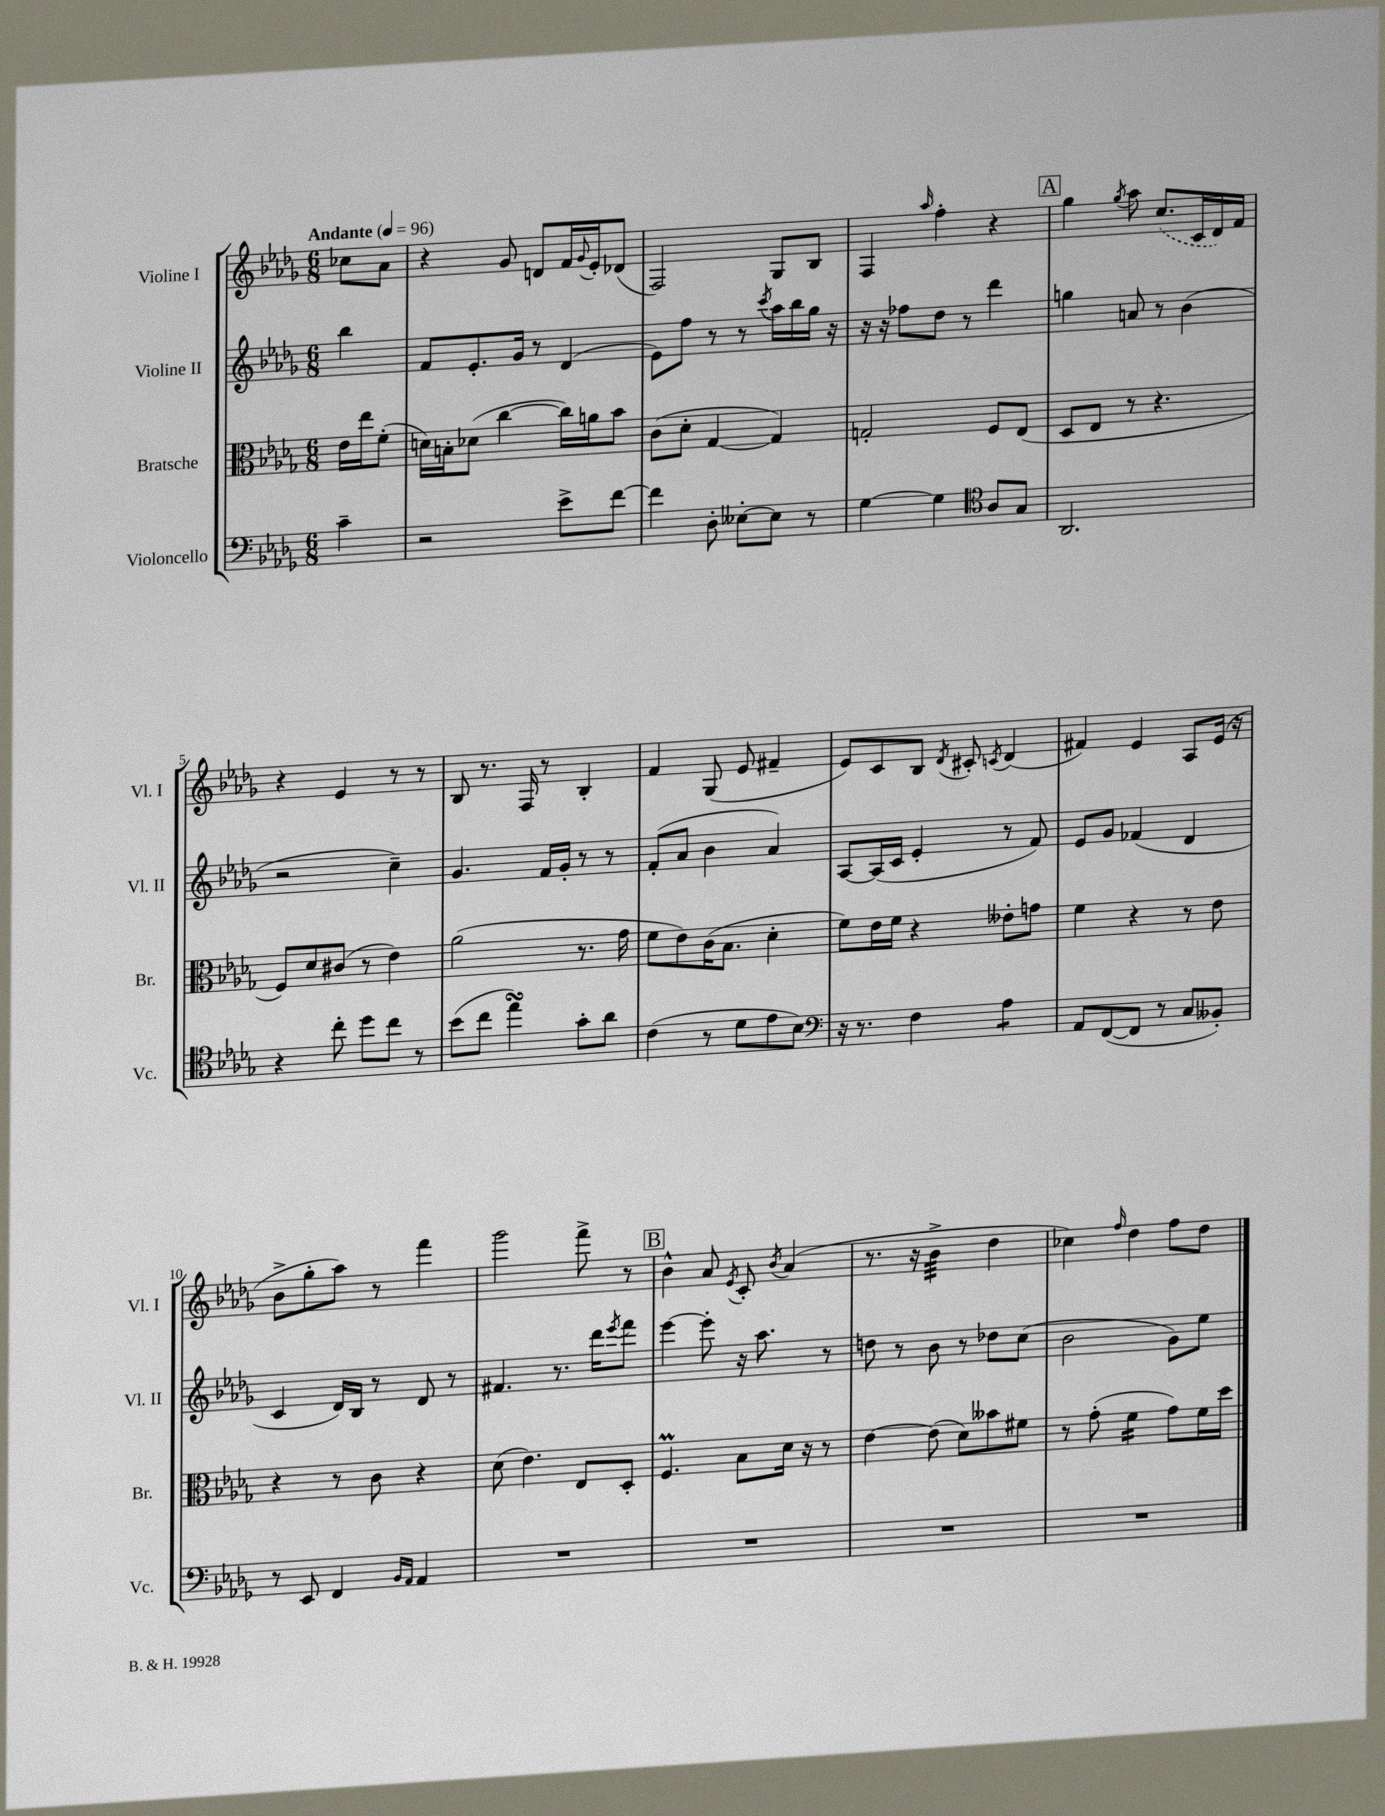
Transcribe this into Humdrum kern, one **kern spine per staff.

**kern	**kern	**kern	**kern
*staff4	*staff3	*staff2	*staff1
*clefF4	*clefC3	*clefG2	*clefG2
*k[b-e-a-d-g-]	*k[b-e-a-d-g-]	*k[b-e-a-d-g-]	*k[b-e-a-d-g-]
*M6/8	*M6/8	*M6/8	*M6/8
*MM96	*MM96	*MM96	*MM96
4c~	16e-	4bb-	8cc-
.	16ee-	.	.
.	(8f'	.	8a-
=	=	=	=
2r	16d)	8f	4r
.	16B'	.	.
.	(8d-	8.e-'	.
.	[4cc	.	8g-
.	.	16g-	.
.	.	8r	8d
8e-^	16cc])	(4d-	16f
.	.	.	8qqg-
.	16a	.	16e-'
[8f	8b-	.	(8d-
=	=	=	=
4f]	(8c	8e-)	2F)
.	8d-'	8ff	.
8D-'	[4G-	8r	.
[8E--'	.	8r	.
.	.	8qccc	.
8E--]	4G-])	16aa-	8G-
.	.	16bb-	.
8r	.	16gg-	8B-
.	.	16r	.
=	=	=	=
[4G-	2G'	16r	4F
.	.	16r	.
.	.	8ff-	.
.	.	.	16qqaa-
4G-]	.	8dd-	4ff'
.	.	8r	.
*clefC4	*	*	*
8A-	8F	4ddd-	4r
8G-	(8E-	.	.
=	=	=	=
2.AA-	8D-	4gg	4gg-
.	8E-	.	.
.	.	.	8qgg-
.	8r	8a	8aa-
.	4.r	8r	(8.cc
.	.	(4b-	.
.	.	.	16c
.	.	.	16d-)
.	.	.	16f
=	=	=	=
4r	8F)	2r	4r
.	8d-	.	.
8cc'	(8c#	.	4e-
8dd-	8r	.	.
8cc	4e-)	4cc~)	8r
8r	.	.	8r
=	=	=	=
(8b-	(2a-	4.g-	8B-
8cc	.	.	8.r
4ee-)	.	.	.
.	.	.	16F
.	.	16f	8r
.	.	16g-'	.
8g-'	8.r	8r	4B-'
8a-	.	8r	.
.	16g-	.	.
=	=	=	=
(4c	8f	(8f'	4f
.	8e-)	8a-	.
8r	(16c	4b-	(8G-
.	8.B-	.	.
8d-	.	.	8e-
8e-	4d-'	4a-)	4f#~
8B-)	.	.	.
=	=	=	=
*clefF4	*	*	*
16r	8f)	[8A-	8e-)
8.r	.	.	.
.	16e-	(16A-]	8c
.	16f	16c	.
4F	4r	4e-'	8B-
.	.	.	8qd-
.	.	.	8c#'
.	.	.	8qc
4A-	8e--'	8r	(4d-
.	8g	8f)	.
=	=	=	=
8AA-	4f	8e-	4f#)
([8FF	.	8g-	.
8FF]	4r	(4f-	4e-
8r	.	.	.
8C	8r	4d-	8A-
8BB--')	8e-	.	(16e-
.	.	.	16r
=	=	=	=
8r	4r	4c	8b-^
8EE-	.	.	8gg-'
4FF	8r	16d-)	8aa-)
.	.	16B-	.
.	8c	8r	8r
16qqBB-	.	.	.
16qqAA-	.	.	.
4AA-	4r	8d-	4fff
.	.	8r	.
=	=	=	=
2.r	(8d-	4.f#	2ggg-
.	4.e-)	.	.
.	.	8.r	.
.	8E-	.	8fff^
.	.	16ddd-	.
.	.	8qeee-	.
.	8D-'	8fff	8r
=	=	=	=
2.r	4.F	[4eee-	4b-^^
.	.	8eee-']	8a-
.	.	.	8qe-
.	8B-	16r	8c'
.	.	8.aa-	.
.	.	.	8qb-
.	16d-	.	(4a-
.	16r	.	.
.	8r	8r	.
=	=	=	=
2.r	[4e-	8dd	8.r
.	.	8r	.
.	.	.	16r
.	(8e-]	8b-	4b-^
.	8d-)	8r	.
.	8b--	8dd-	4dd-
.	8f#	(8cc	.
=	=	=	=
2.r	8r	2b-	4cc-)
.	(8g-'	.	.
.	.	.	16qqff
.	4f	.	4dd-
.	8g-)	8g-)	8ff
.	16f	8ee-	8dd-
.	16dd-	.	.
==	==	==	==
*-	*-	*-	*-
